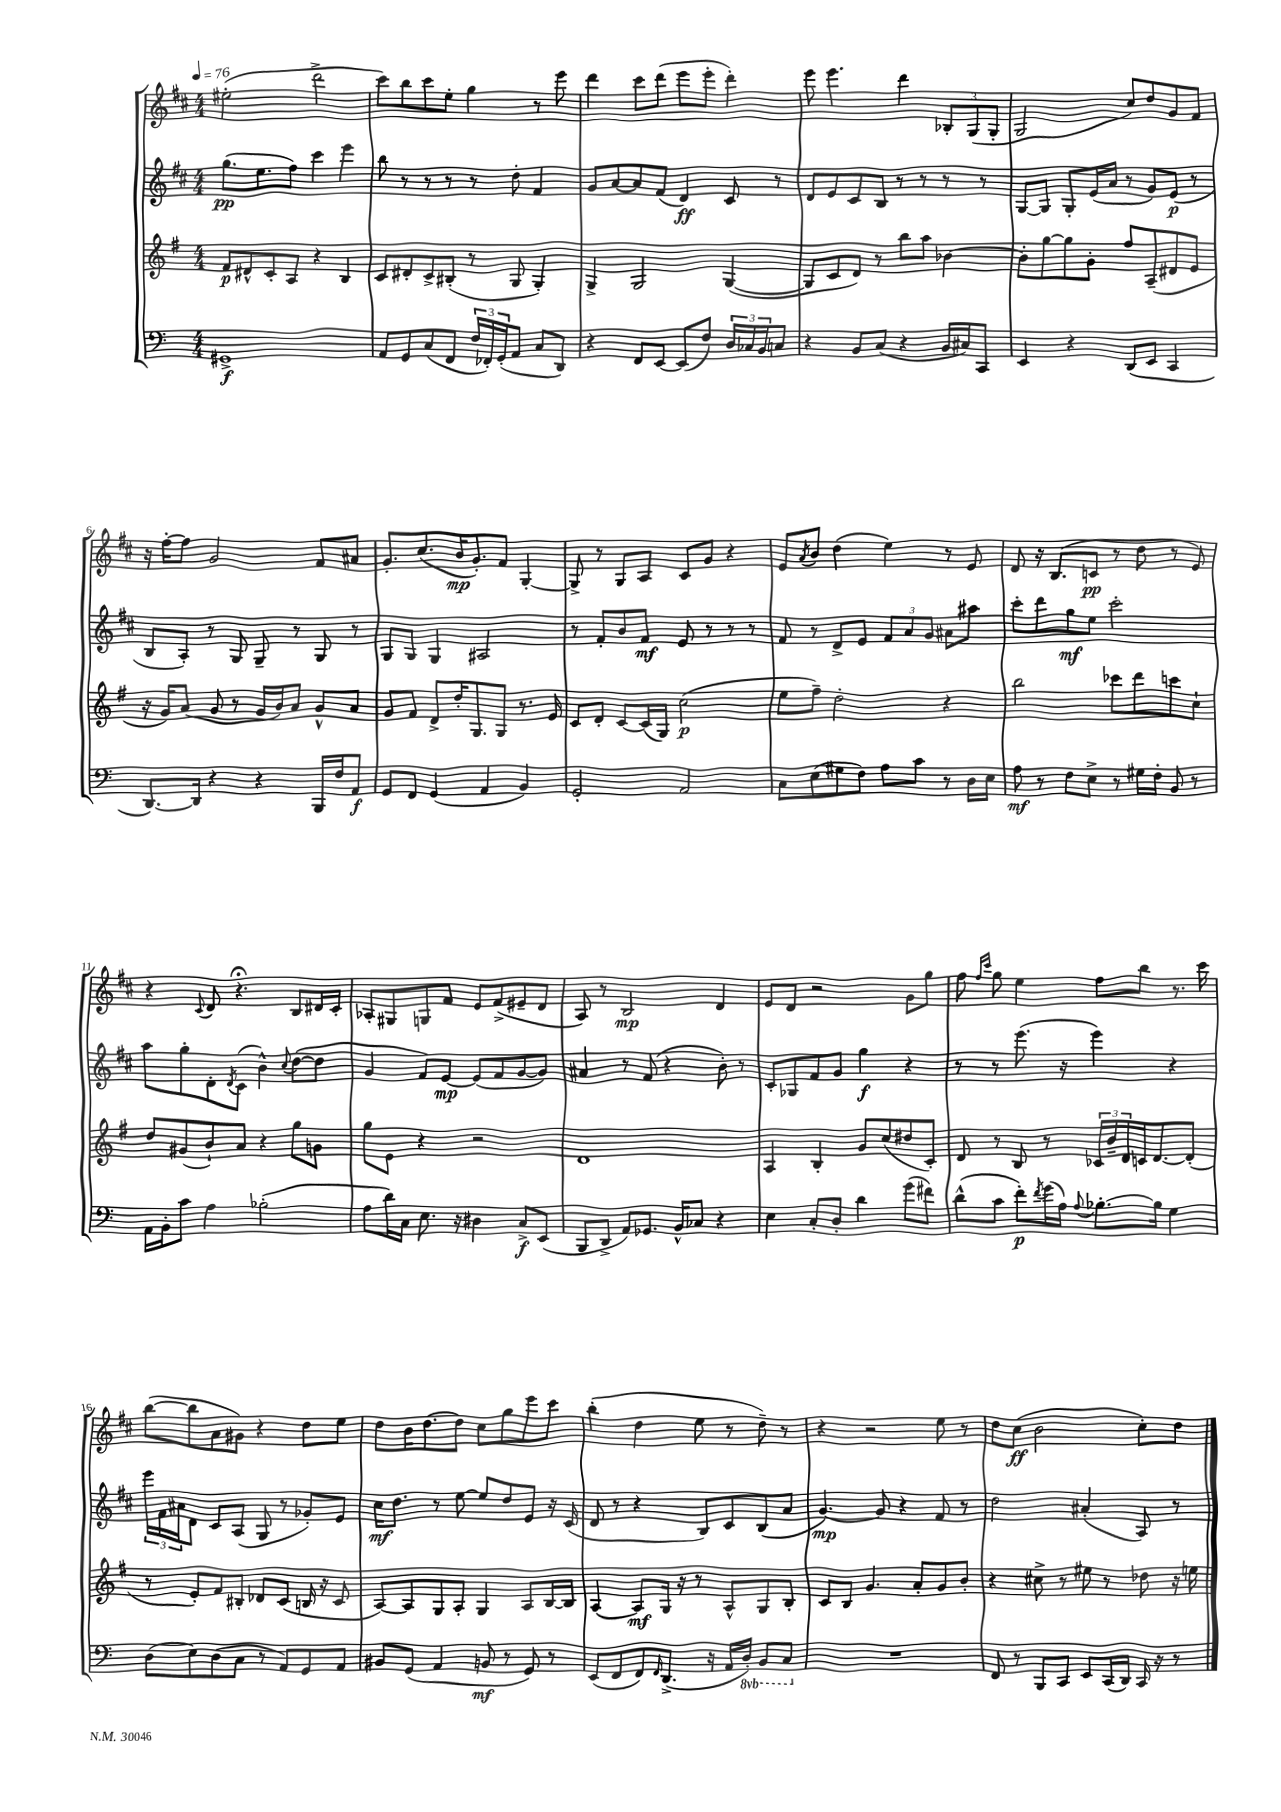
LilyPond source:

<<
\new StaffGroup <<
\new Staff = "s0" {
    \clef treble \key d \major \numericTimeSignature \time 4/4 \tempo 4 = 76
    eis''2-.( d'''2-> |
    cis'''8) b''8 cis'''8 e''8-. g''4 r8 e'''8 |
    d'''4 cis'''8 d'''8( e'''8 e'''8-. d'''4-.) |
    e'''8 e'''4. d'''4 \tuplet 3/2 { bes8-. g8( g8-. } |
    g2 cis''8) d''8 g'8 fis'8 |
    r16 fis''16~-. fis''8 g'2 fis'8 ais'8 |
    g'8.-. cis''8.( b'16\mp g'8.-.) fis'8 g4~-. |
    g8-> r8 g8 a8 cis'8 g'8 r4 |
    e'8 \acciaccatura { a'8 } b'8 d''4( e''4) r8 e'8 |
    d'8 r16 b8.( c'8\pp r8 d''8 r8 e'8) |
    r4 \appoggiatura { cis'8 } d'8 r4.\fermata b8 dis'16 cis'16-. |
    aes8-. gis8 g8 fis'8 e'8 fis'8->( eis'8-- d'8 |
    a8) r8 b2\mp d'4 |
    e'8 d'8 r2 g'8 g''8 |
    fis''8 \grace { fis''16 cis'''16 } g''8 e''4 fis''8 b''8 r8. cis'''16 |
    b''8~( b''8 a'8 gis'8) r4 d''8 e''8 |
    d''8 b'16 d''8.~ d''8 cis''8 g''8 e'''8 cis'''8 |
    b''4-.( d''4 e''8 r8 d''8--) r8 |
    r4 r2 e''8 r8 |
    d''8 cis''8\ff( b'2 cis''8-.) d''8 \bar "|." |
}
\new Staff = "s1" {
    \clef treble \key d \major \numericTimeSignature \time 4/4
    g''8.\pp( e''8. fis''8) cis'''4 e'''4 |
    b''8 r8 r8 r8 r8 d''8-. fis'4 |
    g'8 a'8~ a'8 fis'8( d'4\ff) cis'8 r8 |
    d'8 e'8 cis'8 b8 r8 r8 r8 r8 |
    g8~ g8 g8-. e'16( a'16 r8 g'8) e'8\p( r8 |
    b8 a8-.) r8 g8 g8-- r8 g8 r8 |
    g8 g8 g4 ais2 |
    r8 fis'8-. b'8 fis'8\mf e'8 r8 r8 r8 |
    fis'8 r8 d'8-> e'8 \tuplet 3/2 { fis'8 a'8 g'8 } ais'8 ais''8 |
    cis'''8-. d'''8 g''8\mf e''8 cis'''2-. |
    a''8 g''8-. d'8-. \acciaccatura { d'8 } cis'8( b'4-^) \appoggiatura { cis''8 } d''8~( d''8 |
    g'4 fis'8) e'8~\mp e'8( fis'8 g'8~ g'8) |
    ais'4 r8 fis'8( r4 b'8-.) r8 |
    cis'8-. ges8 fis'8 g'8 g''4\f r4 |
    r8 r8 e'''8.( r16 e'''4) r4 |
    \tuplet 3/2 { e'''16 fis'16 ais'16 } d'8 cis'8 a8( g8 r8 ges'8-.) e'8 |
    cis''16\mf d''8. r8 e''8~ e''8 d''8 e'8 r16 cis'16( |
    d'8 r8 r4 b8) cis'8 b8( a'8 |
    g'4.~\mp) g'8 r4 fis'8 r8 |
    d''2 ais'4-.( a8) r8 \bar "|." |
}
\new Staff = "s2" {
    \clef treble \key g \major \numericTimeSignature \time 4/4
    fis'8\p dis'8-^ c'8-. a8 r4 b4 |
    c'8 dis'8-. c'8-> bis8-.( r8 g8 g4-.) |
    g4-> g2 g4~( |
    g8 c'8 d'8) r8 b''8 a''8 bes'4~ |
    bes'8-. g''8~ g''8 g'8-. fis''8 a8--( dis'8 e'8 |
    r16 g'16) a'8( g'8 r8 g'16 b'16) a'8 g'8-^ a'8 |
    g'8 fis'8 d'8-> d''16-. g8. g8 r8. e'16 |
    c'8 d'8-. c'8~ c'16( g16) c''2\p( |
    e''8 fis''8--) d''2-. r4 |
    b''2 ces'''8 d'''8 c'''8 c''8-! |
    d''8 gis'8( b'8-!) a'8 r4 g''8 g'8 |
    g''8 e'8 r4 r2 |
    d'1 |
    a4 b4-. g'8 c''8( dis''8 c'8-.) |
    d'8 r8 b8 r8 \tuplet 3/2 { ces'16 b'16-- d'16 } c'16 d'8.~ d'8-.( |
    r8 e'8-.) fis'8 bis8-. des'8 c'8( b16 r16 c'8 |
    a8~) a8 g8 a8-. g4 a8 b16~ b16 |
    a4~ a8\mf g16 r16 r8 a8-^ g8 b8-. |
    c'8 b8 g'4. a'8-. g'8 b'8-. |
    r4 cis''8-> r8 eis''8 r8 des''8 r16 e''16 \bar "|." |
}
\new Staff = "s3" {
    \clef bass \key c \major \numericTimeSignature \time 4/4 \set Staff.ottavationMarkups = #ottavation-simple-ordinals
    gis,1->\f |
    a,8 g,8 c8( f,8 \tuplet 3/2 { f16 fes,16-.) g,16-.( } a,8 c8 d,8) |
    r4 f,8 e,8~ e,8( f8) \tuplet 3/2 { d16 ces16 b,16 } c8 |
    r4 b,8 c8( r4 b,16 cis16) c,8 |
    e,4 r4 d,8( e,8 c,4 |
    d,8.~) d,16 r4 r4 b,,16 f16 a,8\f |
    g,8 f,8 g,4( a,4 b,4) |
    g,2-. a,2 |
    c8 e8( gis8 f8) a8 c'8 r8 d16 e16 |
    a8\mf r8 f8 e8-> r8 gis16 f16-. b,8 r8 |
    a,16 b,16-. c'8 a4 bes2-.( |
    a8 d'16) c16 e8. r16 dis4 c8->\f e,8( |
    b,,8 d,8-> a,8) ges,8. b,16-^ ces8 r4 |
    e4 c8-. d8-. d'4 g'8( fis'8) |
    d'8-^( c'8 f'8-.\p) \acciaccatura { f'8 } g'16( a16) \appoggiatura { a8 } bes8.~-. bes16 g4 |
    d8( e8) d8( c8 r8 a,8) g,8 a,8 |
    bis,8 g,8( a,4 b,8\mf r8 g,8) r8 |
    e,8( f,8 f,8) \grace { f,16 } d,8.->( r16 a,16 \ottava #-1 d,16-.) b,,8 c,8 \ottava #0 |
    R1 |
    f,8 r8 b,,8 c,8 e,8 c,16( d,16) c,16 r16 r8 \bar "|." |
}
>>
>>
